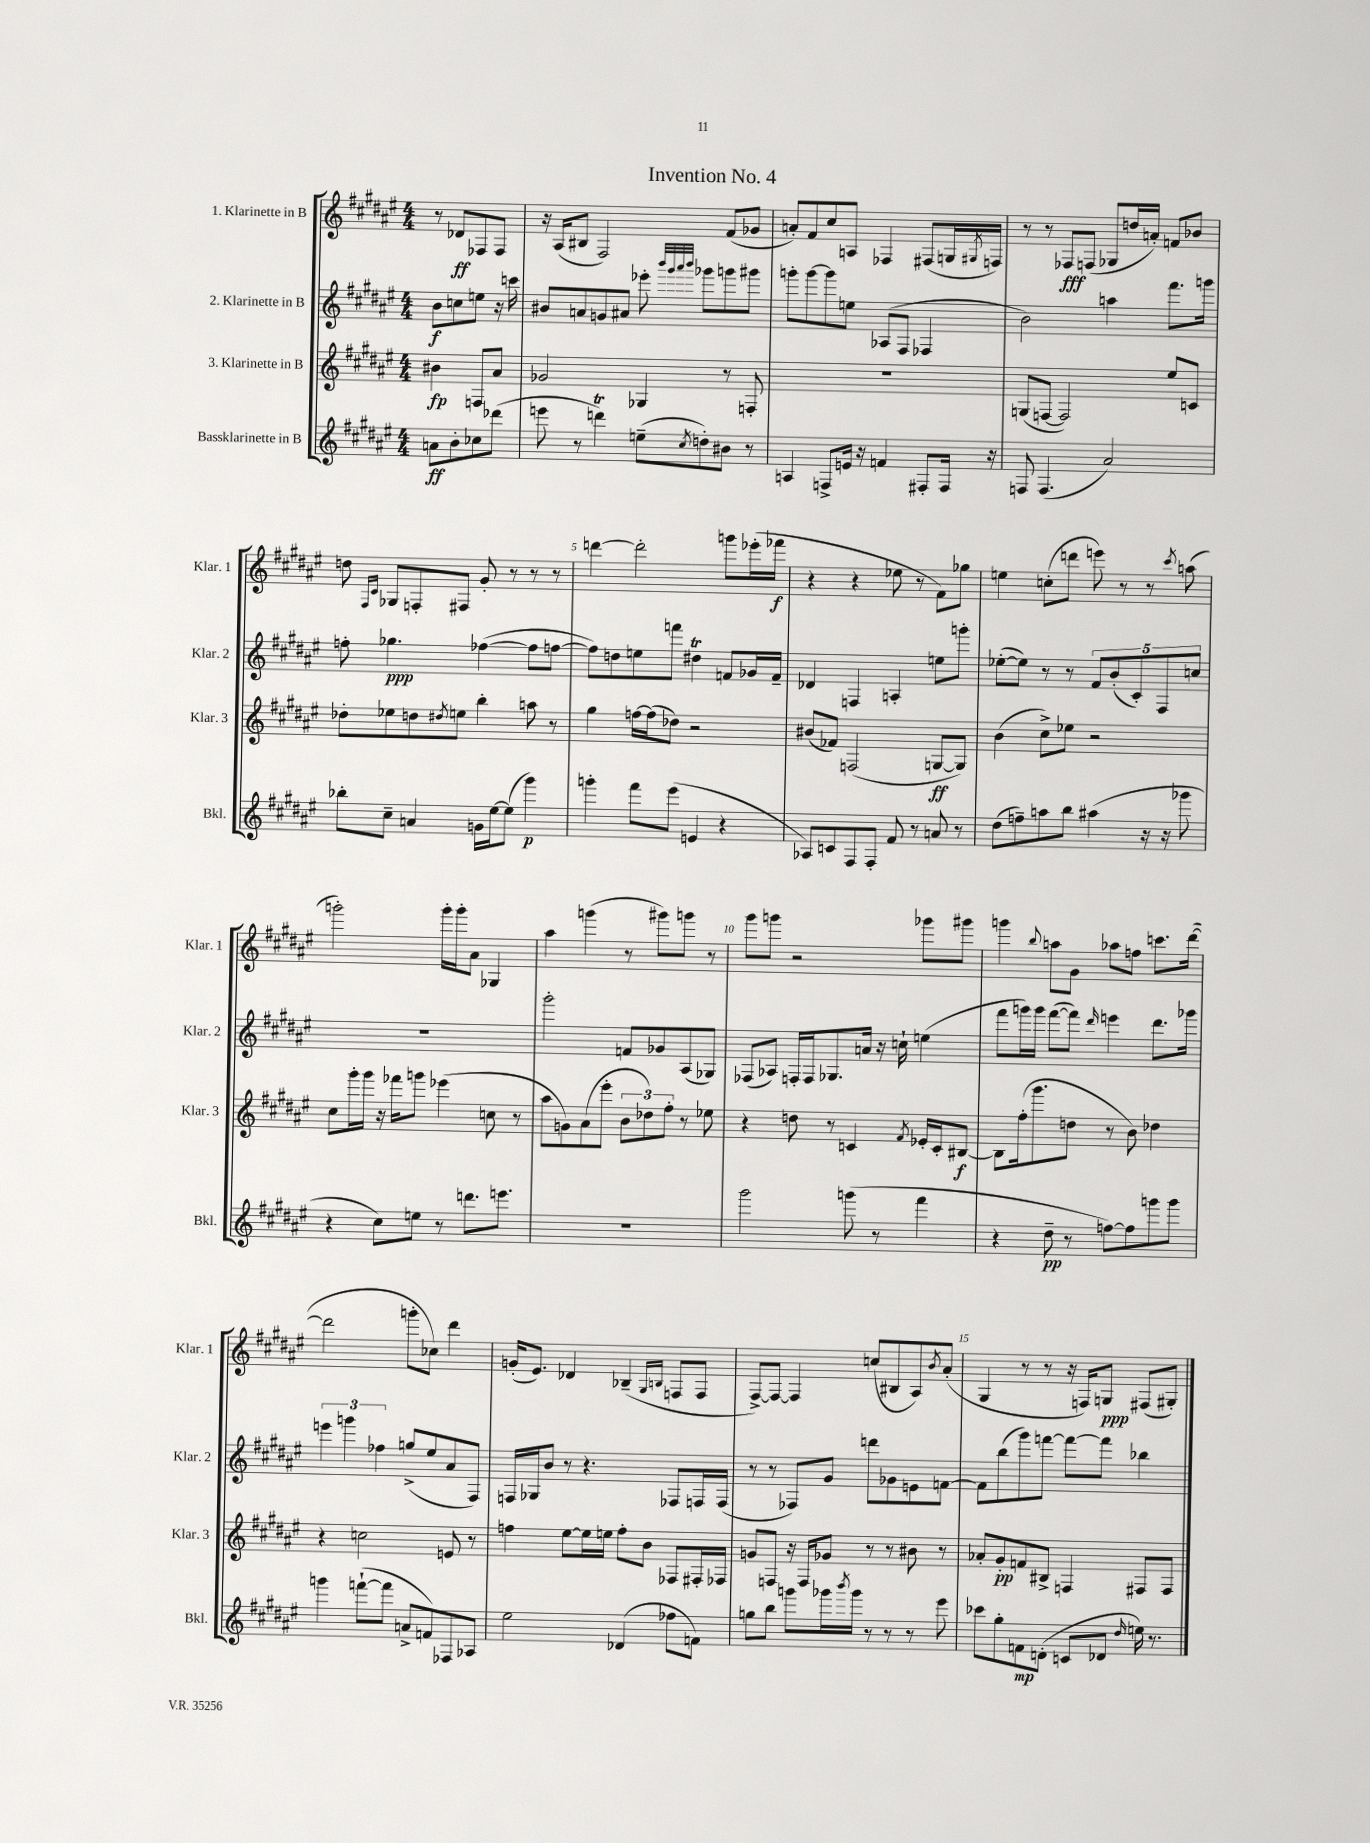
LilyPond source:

\header { title = "Invention No. 4" }
<<
\new StaffGroup <<
\new Staff = "s0" \with { instrumentName = "1. Klarinette in B" shortInstrumentName = "Klar. 1" } {
    \clef treble \key fis \major \numericTimeSignature \time 4/4 \partial 2
    r8 des'8\ff fes8 fes8 |
    r16 ais16( bis8 fis2) fis'8( ges'8 |
    a'8-.) fis'8 cis''8 a8 fes4 fis8( g16 \acciaccatura { gis8 } f16) |
    r8 r8 fes8\fff f8( ges8 d''16 a'16-.) f'8 bes'8 |
    d''8 \grace { fis16 cis'16 } ges8 f8-. fis8 gis'8-. r8 r8 r8 |
    d'''4~ d'''2-. g'''8 ees'''16-.( fes'''16\f |
    r4 r4 ees''8 r8 fis'8) ges''8 |
    e''4 c''8-.( d'''8 e'''8) r8 r8 \acciaccatura { cis'''8 } a''8( |
    g'''2-.) g'''16-. g'''16-. ais'8 ges4 |
    ais''4 g'''4( r8 gis'''8) g'''8 r8 |
    gis'''8 g'''8 r2 ges'''8 gis'''8 |
    g'''4 \appoggiatura { b''8 } a''8 gis'8 aes''8 f''8 c'''8. dis'''16~( |
    dis'''2 g'''8-. ces''8) dis'''4 |
    g'16-.( eis'8.) des'4 bes4--( \grace { gis16 b16 } f8 f8 |
    fis8~->) fis8~ fis4 c''8( bis8 ais8) \acciaccatura { b'8 } ais'8-.( |
    gis4 r8 r8 r16 f16) g8\ppp fis8( gis8-.) \bar "|." |
}
\new Staff = "s1" \with { instrumentName = "2. Klarinette in B" shortInstrumentName = "Klar. 2" } {
    \clef treble \key fis \major \numericTimeSignature \time 4/4 \partial 2
    b'8\f c''8 e''8 r16 c'''16 |
    bis'8 a'8 g'8 ais'8 ees'''8-. \grace { b'''32 gis'''32 ais'''32 b'''32 } ges'''8 g'''8 gis'''8 |
    g'''8-. g'''8~ g'''8 e''8 aes8( fis8 fes4 |
    b'2) a''4 fis'''8. g'''16 |
    f''8-. ges''4.\ppp fes''4~( fes''8 f''8~ |
    f''8) d''8 e''8 f'''8 dis''4\trill f'8 ges'16 f'16-- |
    des'4 f4 a4-. e''8 g'''8-. |
    ees''8~-.( ees''8) r8 r8 \tuplet 5/4 { fis'8 b'8-.( cis'8-.) fis8 c''8 } |
    R1 |
    gis'''2-. f'8 ges'8 ais8( ges8) |
    fes8( aes8) f16-. f16 ges8. a'16 r16 c''16-! e''4( |
    fis'''8 g'''16) g'''16 fis'''8~( fis'''8) \grace { dis'''16 } e'''4 dis'''8. ges'''16 |
    \tuplet 3/2 { e'''4 g'''4 fes''4 } g''8->( eis''8 ais'8 fis8) |
    f16 ges16 b'8 r8 r4. fes8 f16 f16( |
    r8 r8 fes8) gis'8 d'''8 ges'8 e'8 f'8~ |
    f'8 b''8( gis'''8) f'''8~ f'''8~ f'''8 bes''4 \bar "|." |
}
\new Staff = "s2" \with { instrumentName = "3. Klarinette in B" shortInstrumentName = "Klar. 3" } {
    \clef treble \key fis \major \numericTimeSignature \time 4/4 \partial 2
    bis'4\fp f8 ais'8 |
    ges'2 ges4 r8 f8-. |
    R1 |
    g8( f8~ f2) eis''8 c'8 |
    des''8-. ees''8 d''8 \acciaccatura { dis''8 } e''8 b''4-. a''8 r8 |
    gis''4 f''16~ f''16( des''8) r2 |
    bis'8( fes'8) f2( g8~\ff g8) |
    b'4( cis''8->) ees''8 r2 |
    cis''8 gis'''16-. gis'''16 r16 fes'''16 g'''8 ees'''4( c''8 r8 |
    ais''8 g'8) ais'8( eis'''8-. \tuplet 3/2 { b'8 des''8) fis''8-. } r8 ees''8 |
    r4 d''8 r8 c'4 \acciaccatura { fis'8 } ees'16-. c'16-. bis8~\f |
    bis8 fis''16-.( gis'''8. d''8 r8 b'8) des''4 |
    r4 c''2 e'8 r8 |
    f''4 eis''8~ eis''16 e''16 f''8-. b'8 fes8 fis16-. fes16 |
    g'8 f8 r16 f16 ges'8 r8 r8 bis'8 r8 |
    aes'8-. gis'8-.\pp f'8 bis8-> f4 fis8 fis8 \bar "|." |
}
\new Staff = "s3" \with { instrumentName = "Bassklarinette in B" shortInstrumentName = "Bkl." } {
    \clef treble \key fis \major \numericTimeSignature \time 4/4 \partial 2
    a'8\ff b'8-. ces''8 des'''8( |
    e'''8 r8 d'''4\trill) e''8--( \acciaccatura { cis''8 } d''8-.) bis'8 r8 |
    a4 f8-> e'16 r16 f'4 fis8-. fis16 r16 |
    f8 f4.( ais'2) |
    bes''8-. cis''8-- a'4 g'16 eis''16~ eis''8( gis'''4\p) |
    g'''4-. fis'''8 eis'''8( e'4 r4 |
    aes8) c'8 fis8 fis8-. fis'8 r8 a'8 r8 |
    dis''8( f''8--) a''8 b''8 ais''4( r16 r16 ges'''8 |
    r4 cis''8) e''8 r8 d'''8. e'''8. |
    R1 |
    gis'''2 g'''8( r8 fis'''4 |
    r4 dis''8--\pp r8 f''8~) f''8 g'''8 g'''8 |
    g'''4 f'''8~-!( f'''8 a'8-> f'8) fes8 aes8 |
    eis''2 des'4( fes''8 f'8) |
    g''8 b''8 g'''8 ges'''16 \acciaccatura { b'''8 } ges'''16 r8 r8 r8 eis'''8 |
    ces'''8 gis''8-. f'8\mp d'8-.( c'8 des'8 \grace { dis''16 } e''16) r8. \bar "|." |
}
>>
>>
\layout { \context { \Score \override BarNumber.break-visibility = ##(#f #t #t) barNumberVisibility = #(every-nth-bar-number-visible 5) } }
